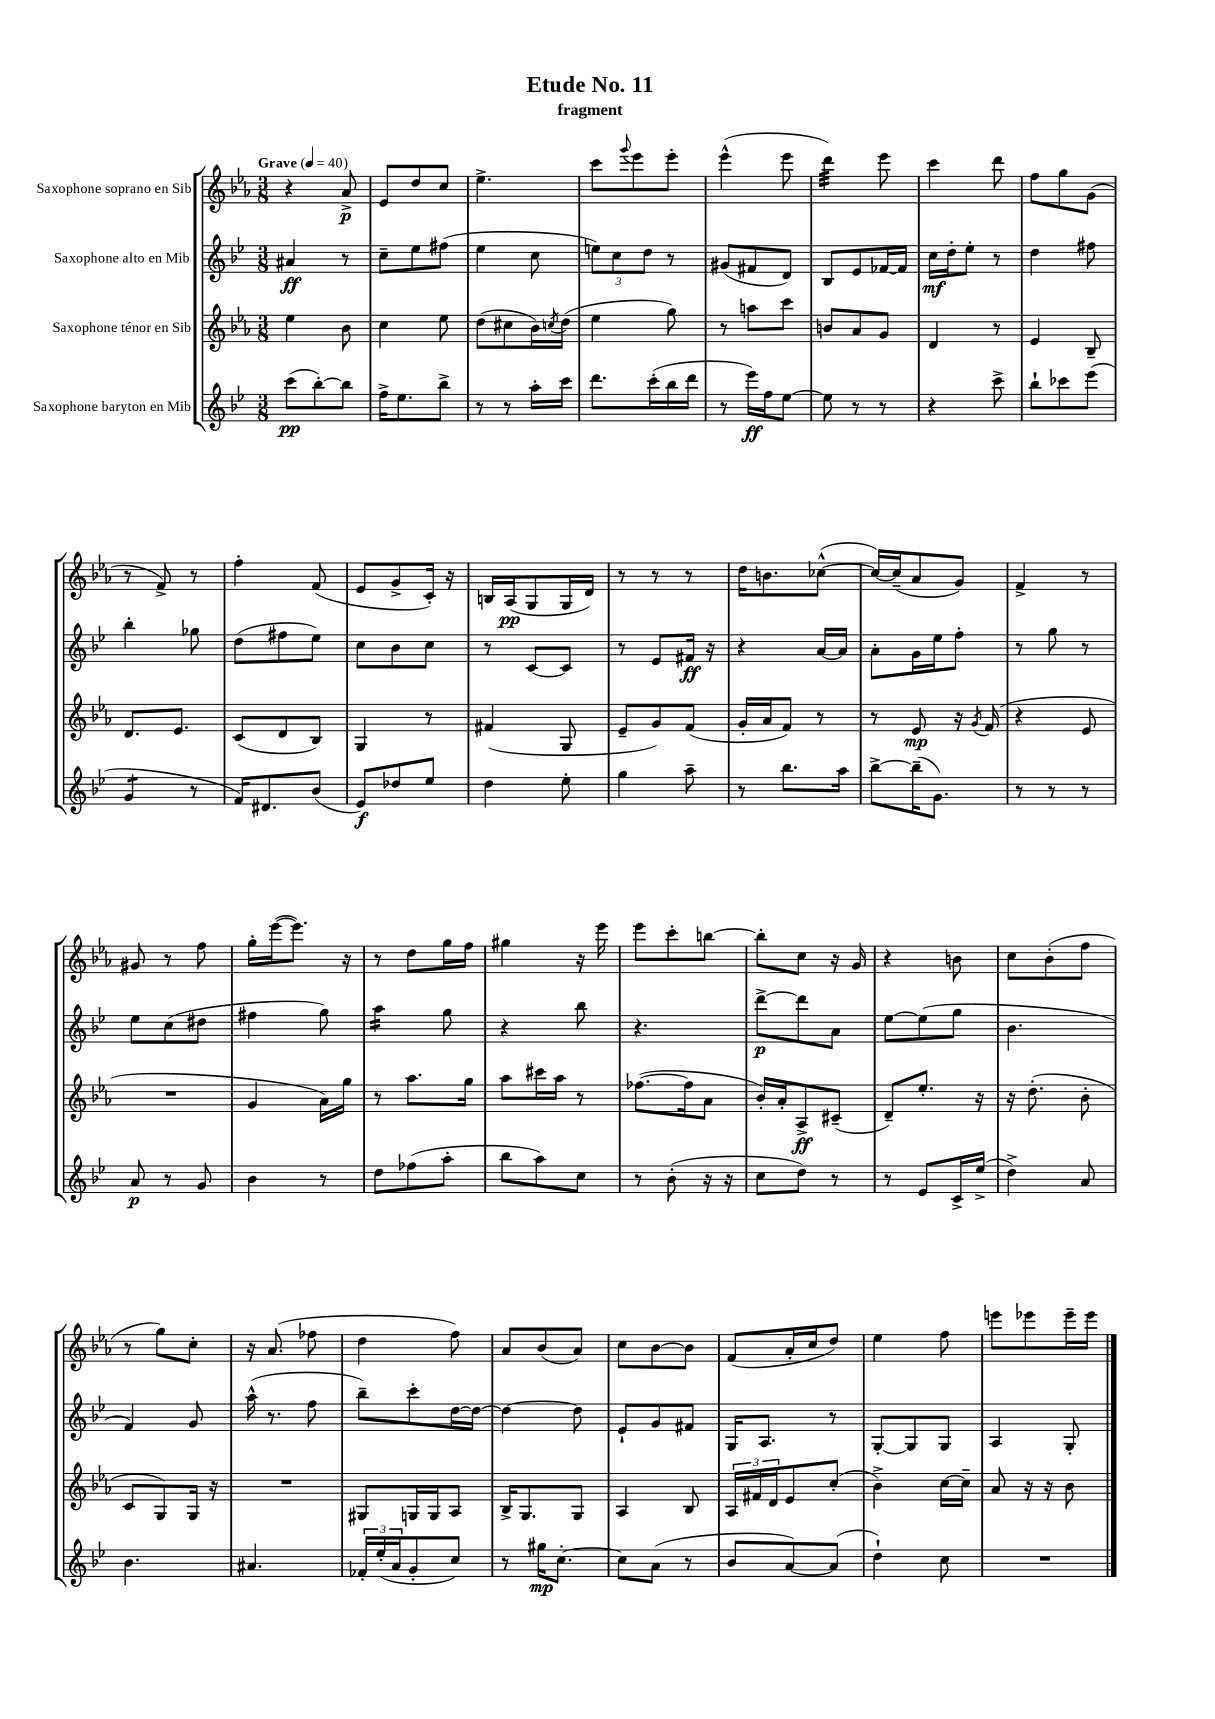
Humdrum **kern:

**kern	**kern	**kern	**kern
*staff4	*staff3	*staff2	*staff1
*clefG2	*clefG2	*clefG2	*clefG2
*k[b-e-]	*k[b-e-a-]	*k[b-e-]	*k[b-e-a-]
*M3/8	*M3/8	*M3/8	*M3/8
*MM40	*MM40	*MM40	*MM40
(8ccc	4ee-	4a#	4r
[8bb-')	.	.	.
8bb-]	8b-	8r	8a-^
=	=	=	=
16ff^	4cc	8cc~	8e-
8.ee-	.	.	.
.	.	8ee-	8dd
8bb-^	8ee-	(8ff#	8cc
=	=	=	=
8r	(8dd	4ee-	4.ee-^
8r	8cc#	.	.
16aa'	16b-)	8cc	.
.	8qcc	.	.
16ccc	(16dd	.	.
=	=	=	=
8.ddd	4ee-	12ee)	8ccc
.	.	12cc	.
.	.	.	8qqggg
.	.	.	8eee-
.	.	12dd	.
(16ccc'	.	.	.
16bb-	8gg)	8r	8eee-'
16ddd	.	.	.
=	=	=	=
8r	8r	(8g#	(4eee-^^
16eee-)	8aa	8f#	.
16ff	.	.	.
[8ee-	8ccc	8d)	8eee-
=	=	=	=
8ee-]	8b	8B-	4ddd)
8r	8a-	8e-	.
8r	8g	[16f-	8eee-
.	.	16f-]	.
=	=	=	=
4r	4d	16cc	4ccc
.	.	16dd'	.
.	.	8ee-'	.
8ccc^	8r	8r	8ddd
=	=	=	=
8bb-`	4e-	4dd	8ff
8ccc-	.	.	8gg
(8eee-	8B-~	8ff#	(8g
=	=	=	=
4g	8.d	4bb-'	8r
.	.	.	8f^)
.	8.e-	.	.
8r	.	8gg-	8r
=	=	=	=
16f)	(8c	(8dd	4ff'
8.d#	.	.	.
.	8d	8ff#	.
(8b-	8B-)	8ee-)	(8f
=	=	=	=
8e-)	4G	8cc	8e-
8dd-	.	8b-	8g^
8ee-	8r	8cc	16c')
.	.	.	16r
=	=	=	=
4dd	(4f#	8r	16B
.	.	.	(16A-
.	.	[8c	8G
8ee-'	8G	8c]	16G
.	.	.	16d)
=	=	=	=
4gg	8e-~	8r	8r
.	8g)	8e-	8r
8aa~	(8f	16f#	8r
.	.	16r	.
=	=	=	=
8r	16g'	4r	16dd
.	16a-	.	8.b
8.bb-	8f)	.	.
.	8r	[16a	([8cc-^^
16aa	.	16a]	.
=	=	=	=
[8bb-^	8r	8a'	16cc-_)
.	.	.	(16cc-~]
(16bb-~]	8e-	16g	8a-
8.g)	.	16ee-	.
.	16r	8ff'	8g)
.	8qg	.	.
.	(16f	.	.
=	=	=	=
8r	4r	8r	4f^
8r	.	8gg	.
8r	8e-	8r	8r
=	=	=	=
8a	4.r	8ee-	8g#
8r	.	(8cc	8r
8g	.	8dd#	8ff
=	=	=	=
4b-	4g	4ff#	16gg'
.	.	.	([16eee-
.	.	.	8.eee-])
8r	16a-)	8gg)	.
.	16gg	.	16r
=	=	=	=
8dd	8r	4aa	8r
(8ff-	8.aa-	.	8dd
8aa'	.	8gg	16gg
.	16gg	.	16ff
=	=	=	=
8bb-	8aa-	4r	4gg#
8aa)	16ccc#	.	.
.	16aa-	.	.
8cc	8r	8bb-	16r
.	.	.	16eee-
=	=	=	=
8r	([8.ff-	4.r	8eee-
(8b-'	.	.	8ccc'
.	16ff-]	.	.
16r	8a-	.	[8bb
16r	.	.	.
=	=	=	=
8cc	16b-')	[8ddd^	8bb']
.	16a-'	.	.
8dd)	8A-^	8ddd]	8cc
8r	(8c#~	8a	16r
.	.	.	16g
=	=	=	=
8r	8d~)	[8ee-	4r
8e-	8.ee-'	(8ee-]	.
16c^	.	8gg	8b
(16ee-^	16r	.	.
=	=	=	=
4dd^)	16r	4.b-	8cc
.	(8.dd'	.	.
.	.	.	(8b-'
8a	8b-'	.	8ff
=	=	=	=
4.b-	8c	4f)	8r
.	8G)	.	8gg)
.	16G	8g	8cc'
.	16r	.	.
=	=	=	=
4.a#	4.r	(16aa^^	16r
.	.	8.r	(8.a-
.	.	8ff	8ff-
=	=	=	=
24f-'	8G#	8bb-~)	4dd
(24ee-'	.	.	.
24a	.	.	.
8g'	16G	8ccc'	.
.	16G	.	.
8cc)	8A-	[16dd	8ff)
.	.	16dd_	.
=	=	=	=
8r	16B-^	4dd_	8a-
.	8.G	.	.
16gg#	.	.	(8b-
[8.cc'	.	.	.
.	8G	8dd]	8a-)
=	=	=	=
8cc]	4A-	8e-`	8cc
(8a	.	8g	[8b-
8r	8B-	8f#	8b-]
=	=	=	=
8b-	24A-	16G	(8f
.	24f#	.	.
.	.	8.A	.
.	24d	.	.
[8a)	8e-	.	16a-'
.	.	.	16cc
(8a]	(8cc'	8r	8dd)
=	=	=	=
4dd`)	4b-^)	[8G'	4ee-
.	.	8G]	.
8cc	[16cc	8G	8ff
.	16cc~]	.	.
=	=	=	=
4.r	8a-	4A	8eee
.	16r	.	8eee-
.	16r	.	.
.	8b-	8G'	16eee-~
.	.	.	16eee-
==	==	==	==
*-	*-	*-	*-
